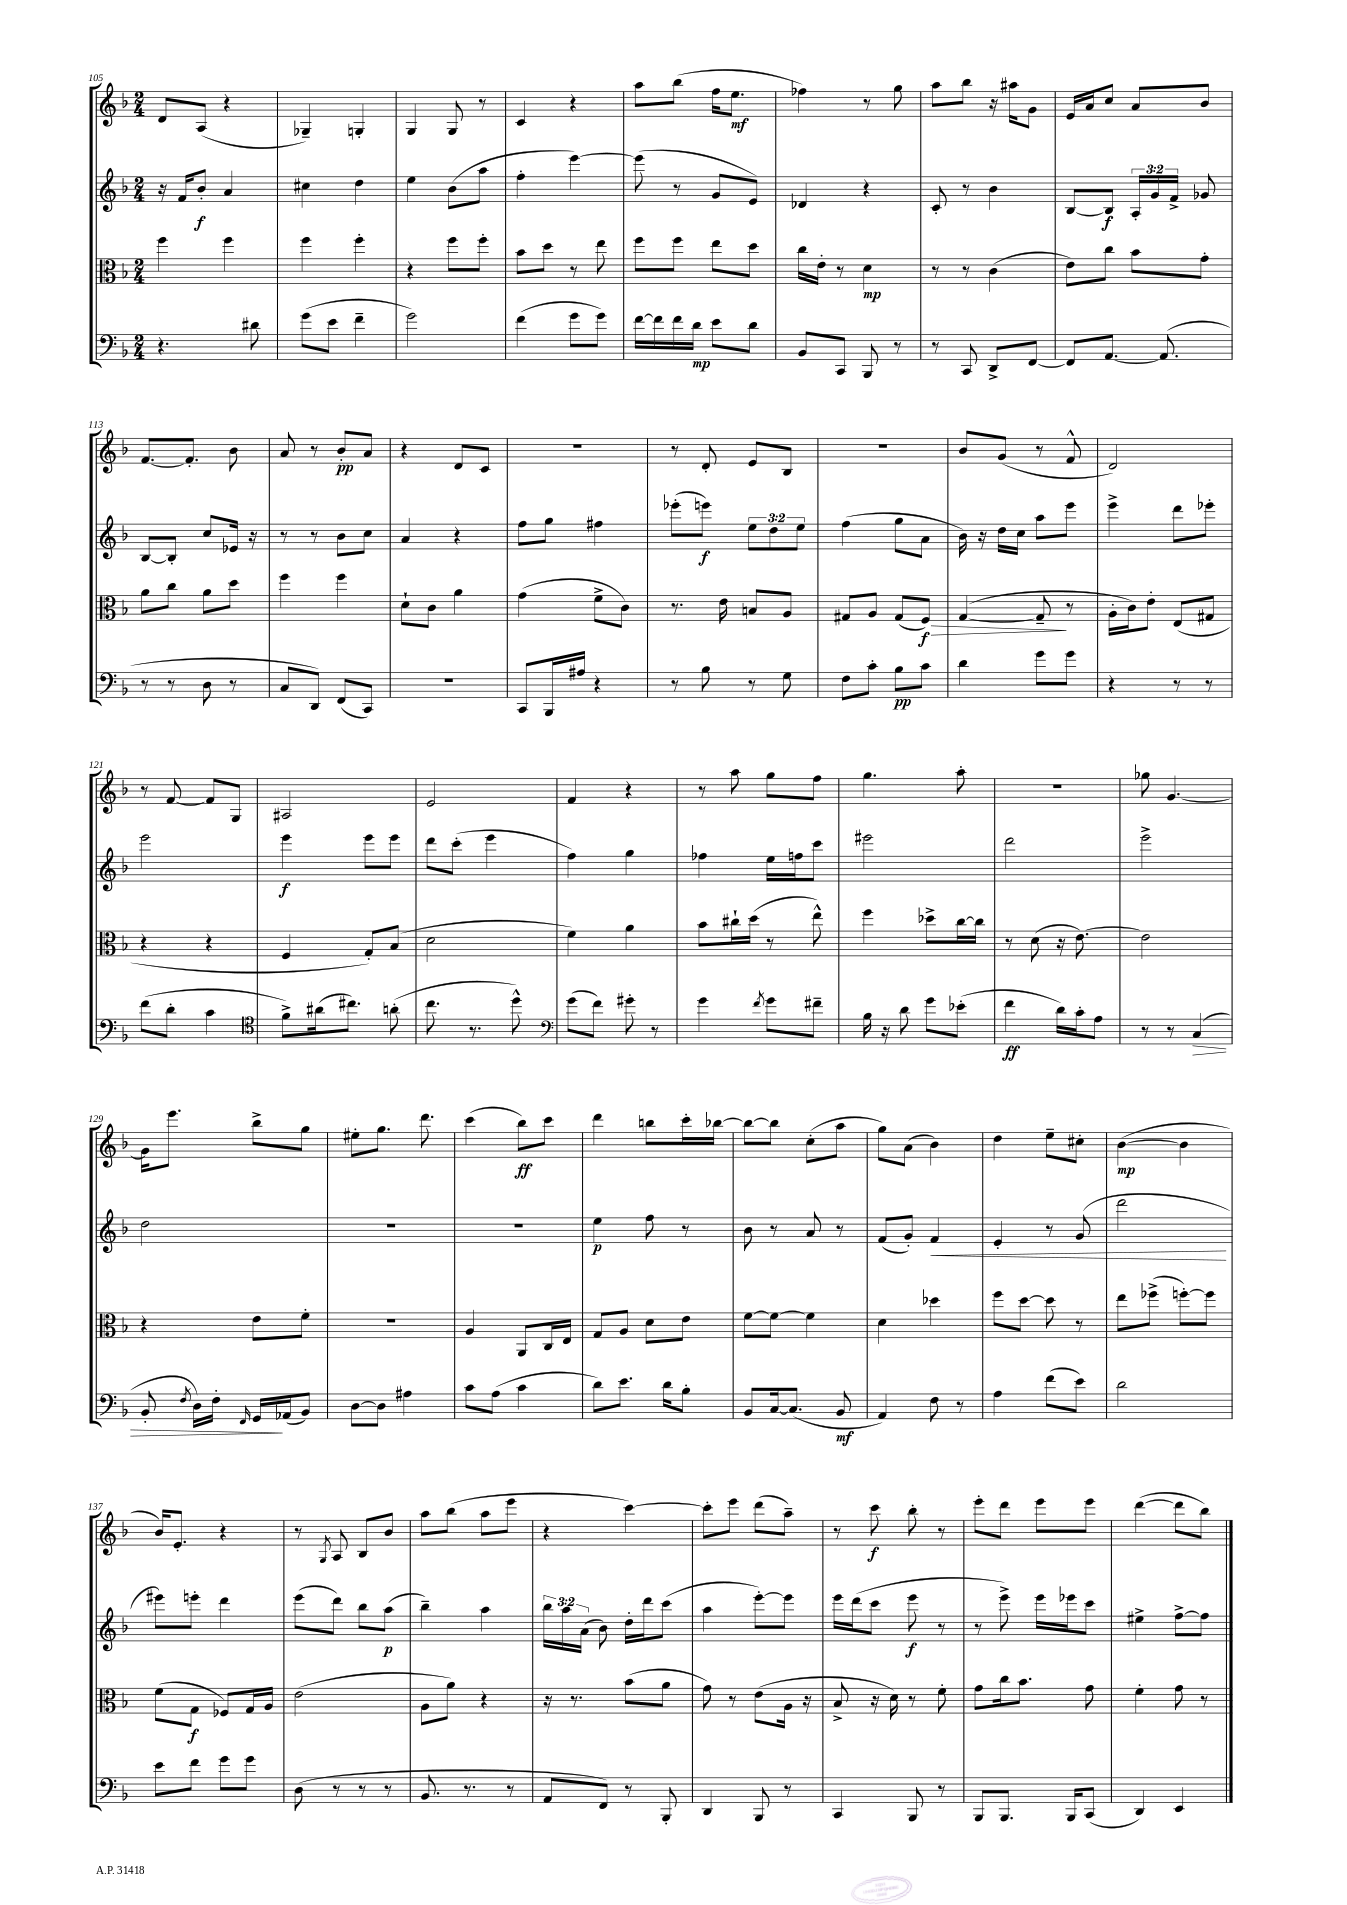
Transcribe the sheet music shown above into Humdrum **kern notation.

**kern	**kern	**kern	**kern
*staff4	*staff3	*staff2	*staff1
*clefF4	*clefC3	*clefG2	*clefG2
*k[b-]	*k[b-]	*k[b-]	*k[b-]
*M2/4	*M2/4	*M2/4	*M2/4
4.r	4ff\	16r	8d/L
.	.	16f/LK	.
.	.	8b-'/J	(8A/J
.	4ff\	4a/	4r
8d#\	.	.	.
=	=	=	=
(8g\L	4ff\	4cc#\	4G-~/)
8e\J	.	.	.
4f~\	4ff'\	4dd\	4G'/
=	=	=	=
2g\)	4r	4ee\	4G/
.	8ff\L	(8b-\L	8G/
.	8ff'\J	8aa\J	8r
=	=	=	=
(4f\	8b-\L	4ff'\	4c/
.	8dd\J	.	.
8g\L	8r	[4eee\)	4r
8g\J)	8ee\	.	.
=	=	=	=
[16f\LL	8ff\L	(8eee\]	8aa\L
16f\]	.	.	.
16f\	8ff\J	8r	(8bb-\J
16d\JJ	.	.	.
8e\L	8ee\L	8g/L	16ff\LK
.	.	.	8.ee\J
8d\J	8dd\J	8e/J)	.
=	=	=	=
8BB-/L	16cc\LL	4d-/	4ff-\)
.	16e'\JJ	.	.
8CC/J	8r	.	.
8BBB-/	4d\	4r	8r
8r	.	.	8gg\
=	=	=	=
8r	8r	8c'/	8aa\L
8CC/	8r	8r	8bb-\J
8DD^/L	(4c\	4b-\	16r
.	.	.	16aa#\LK
[8FF/J	.	.	8g\J
=	=	=	=
8FF/]L	8e\L)	[8B-/L	16e/LL
.	.	.	16a/J
[8.AA/J	8cc\J	8B-/]J	8cc/J
.	8b-\L	24A'/LL	8a/L
.	.	24g/	.
(8.AA/]	.	.	.
.	.	24f^/JJ	.
.	8g'\J	8g-/	8b-/J
=	=	=	=
8r	8a\L	[8B-/L	[8.f/L
8r	8cc\J	8B-'/]J	.
.	.	.	8.f'/]J
8D\	8a\L	8cc/L	.
8r	8dd\J	16e-/Jk	8b-\
.	.	16r	.
=	=	=	=
8C/L	4ff\	8r	8a/
8DD/J)	.	8r	8r
(8FF/L	4ff\	8b-\L	8b-'/L
8CC/J)	.	8cc\J	8a/J
=	=	=	=
2r	8d`\L	4a/	4r
.	8c\J	.	.
.	4a\	4r	8d/L
.	.	.	8c/J
=	=	=	=
8CC/L	(4g\	8ff\L	2r
16BBB-/L	.	8gg\J	.
16A#/JJ	.	.	.
4r	8f^\L	4ff#\	.
.	8c\J)	.	.
=	=	=	=
8r	8.r	(8eee-'\L	8r
8B-\	.	8eee\J)	8d'/
.	16e\	.	.
8r	8B/L	12ee\L	8e/L
.	.	12dd\	.
8G\	8A/J	.	8B-/J
.	.	12ee\J	.
=	=	=	=
8F\L	8G#/L	(4ff\	2r
8c'\J	8A/J	.	.
8B-\L	(8G#/L	8gg\L	.
8c\J	8F/J)	8a\J	.
=	=	=	=
4d\	([4G/	16b-\)	8b-/L
.	.	16r	.
.	.	16dd\LL	(8g/J
.	.	16cc\JJ	.
8g\L	8G~/]	8aa\L	8r
8g\J	8r	8eee\J	8f^^/
=	=	=	=
4r	16A'\LL	4eee^\	2d/)
.	16c\J)	.	.
.	8e'\J	.	.
8r	(8E/L	8ddd\L	.
8r	8G#/J	8eee-'\J	.
=	=	=	=
(8f\L	4r	2eee\	8r
8d'\J	.	.	[8f/
4c\	4r	.	8f/]L
.	.	.	8G/J
=	=	=	=
*clefC4	*	*	*
8f^\L)	4F/	4eee\	2A#/
(16a#\k	.	.	.
8.cc#\J)	.	.	.
.	8G'/L)	8eee\L	.
(8a'\	(8B-/J	8eee\J	.
=	=	=	=
8.cc\	2d\	8ddd\L	2e/
.	.	(8ccc'\J	.
8.r	.	.	.
.	.	4eee\	.
8dd^^\)	.	.	.
=	=	=	=
*clefF4	*	*	*
(8g\L	4f\)	4ff\)	4f/
8f\J)	.	.	.
8g#'\	4a\	4gg\	4r
8r	.	.	.
=	=	=	=
4g\	8b-\L	4ff-\	8r
.	16cc#`\L	.	8aa\
.	(16dd\JJ	.	.
8qf/	.	.	.
8g\L	8r	16ee\LL	8gg\L
.	.	16ff\J	.
8f#~\J	8ee^^\)	8ccc\J	8ff\J
=	=	=	=
16B-\	4ff\	2eee#\	4.gg\
16r	.	.	.
8d\	.	.	.
8g\L	8dd-^\L	.	.
(8e-'\J	[16cc\L	.	8aa'\
.	16cc\]JJ	.	.
=	=	=	=
4f\	8r	2ddd\	2r
.	(8d\	.	.
16d\LL)	16r	.	.
16c'\J	[8.e\)	.	.
8A\J	.	.	.
=	=	=	=
8r	2e\]	2eee^\	8gg-\
8r	.	.	[4.g/
(4C/	.	.	.
=	=	=	=
8BB-'/	4r	2dd\	16g\]LK
.	.	.	8.eee\J
8qF/	.	.	.
16D\LL)	.	.	.
16F'\JJ	.	.	.
16qqFF/	.	.	.
16GG/LL	8e\L	.	8bb-^\L
(16AA-/J	.	.	.
8BB-/J)	8f'\J	.	8gg\J
=	=	=	=
[8D\L	2r	2r	8ee#'\L
8D\]J	.	.	8.gg\J
4A#\	.	.	.
.	.	.	8.ddd\
=	=	=	=
8c\L	4A/	2r	(4ccc\
(8A\J	.	.	.
4c\	8AA/L	.	8bb-\L)
.	16C/L	.	8ccc\J
.	16E/JJ	.	.
=	=	=	=
8d\L)	8G/L	4ee\	4ddd\
8.e\J	8A/J	.	.
.	8d\L	8ff\	8bb\L
16d\LK	.	.	.
8B-'\J	8e\J	8r	16ccc'\L
.	.	.	[16bb-\JJ
=	=	=	=
8BB-/L	[8f\L	8b-\	8bb-\_L
[16C/k	8f\_J	8r	8bb-\]J
(8.C/]J	.	.	.
.	4f\]	8a/	(8cc'\L
8BB-/	.	8r	8aa\J
=	=	=	=
4AA/)	4d\	(8f/L	8gg\L)
.	.	8g'/J)	(8a\J
8F\	4dd-\	4f/	4b-\)
8r	.	.	.
=	=	=	=
4A\	8ff\L	4e'/	4dd\
.	[8dd\J	.	.
(8f\L	8dd\]	8r	8ee~\L
8e\J)	8r	(8g/	8cc#'\J
=	=	=	=
2d\	8ee\L	2ddd\	([4b-\
.	(8ff-^\J	.	.
.	[8ff'\L)	.	4b-\]
.	8ff\]J	.	.
=	=	=	=
8e\L	(8f\L	8eee#\L)	16b-/LK)
.	.	.	8.e'/J
8f\J	8G\J	8eee'\J	.
8g\L	8F-/L)	4ddd\	4r
8g\J	16G/L	.	.
.	16A/JJ	.	.
=	=	=	=
(8D\	(2e\	(8eee\L	8r
.	.	.	8qG/
8r	.	8ddd\J)	8A/
8r	.	8bb-\L	8B-/L
8r	.	(8aa\J	8b-/J
=	=	=	=
8.BB-/	8A\L	4bb-~\)	8aa\L
.	8a\J)	.	(8bb-\J
8.r	.	.	.
.	4r	4aa\	8aa\L
8r	.	.	8eee\J
=	=	=	=
8AA/L	16r	24bb-\LL	4r
.	.	24aa\	.
.	8.r	.	.
.	.	(24a\JJ	.
8FF/J)	.	8b-\)	.
8r	(8b-\L	16dd'\LL	[4ccc\)
.	.	16ddd\J	.
8BBB-'/	8a\J	(8ccc\J	.
=	=	=	=
4DD/	8g\)	4aa\	8ccc'\]L
.	8r	.	8eee\J
8BBB-/	(8e\L	[8eee'\L)	(8ddd\L
8r	16A\Jk	8eee\]J	8aa~\J)
.	16r	.	.
=	=	=	=
4CC/	8B-^/	16eee\LL	8r
.	.	(16ddd\J	.
.	16r	8ccc\J	8ccc\
.	16d\)	.	.
8BBB-/	8r	8eee\	8bb-'\
8r	8f'\	8r	8r
=	=	=	=
8BBB-/L	8g\L	8r	8eee'\L
8.BBB-/J	16cc\k	8eee^\)	8ddd\J
.	8.b-\J	.	.
.	.	16eee\LL	8eee\L
16BBB-/LK	.	16eee-\J	.
(8CC/J	8g\	8ccc\J	8eee\J
=	=	=	=
4DD/)	4f'\	4ee#^\	([4ddd\
4EE/	8g\	[8ff^\L	8ddd\]L
.	8r	8ff\]J	8bb-\J)
==	==	==	==
*-	*-	*-	*-
